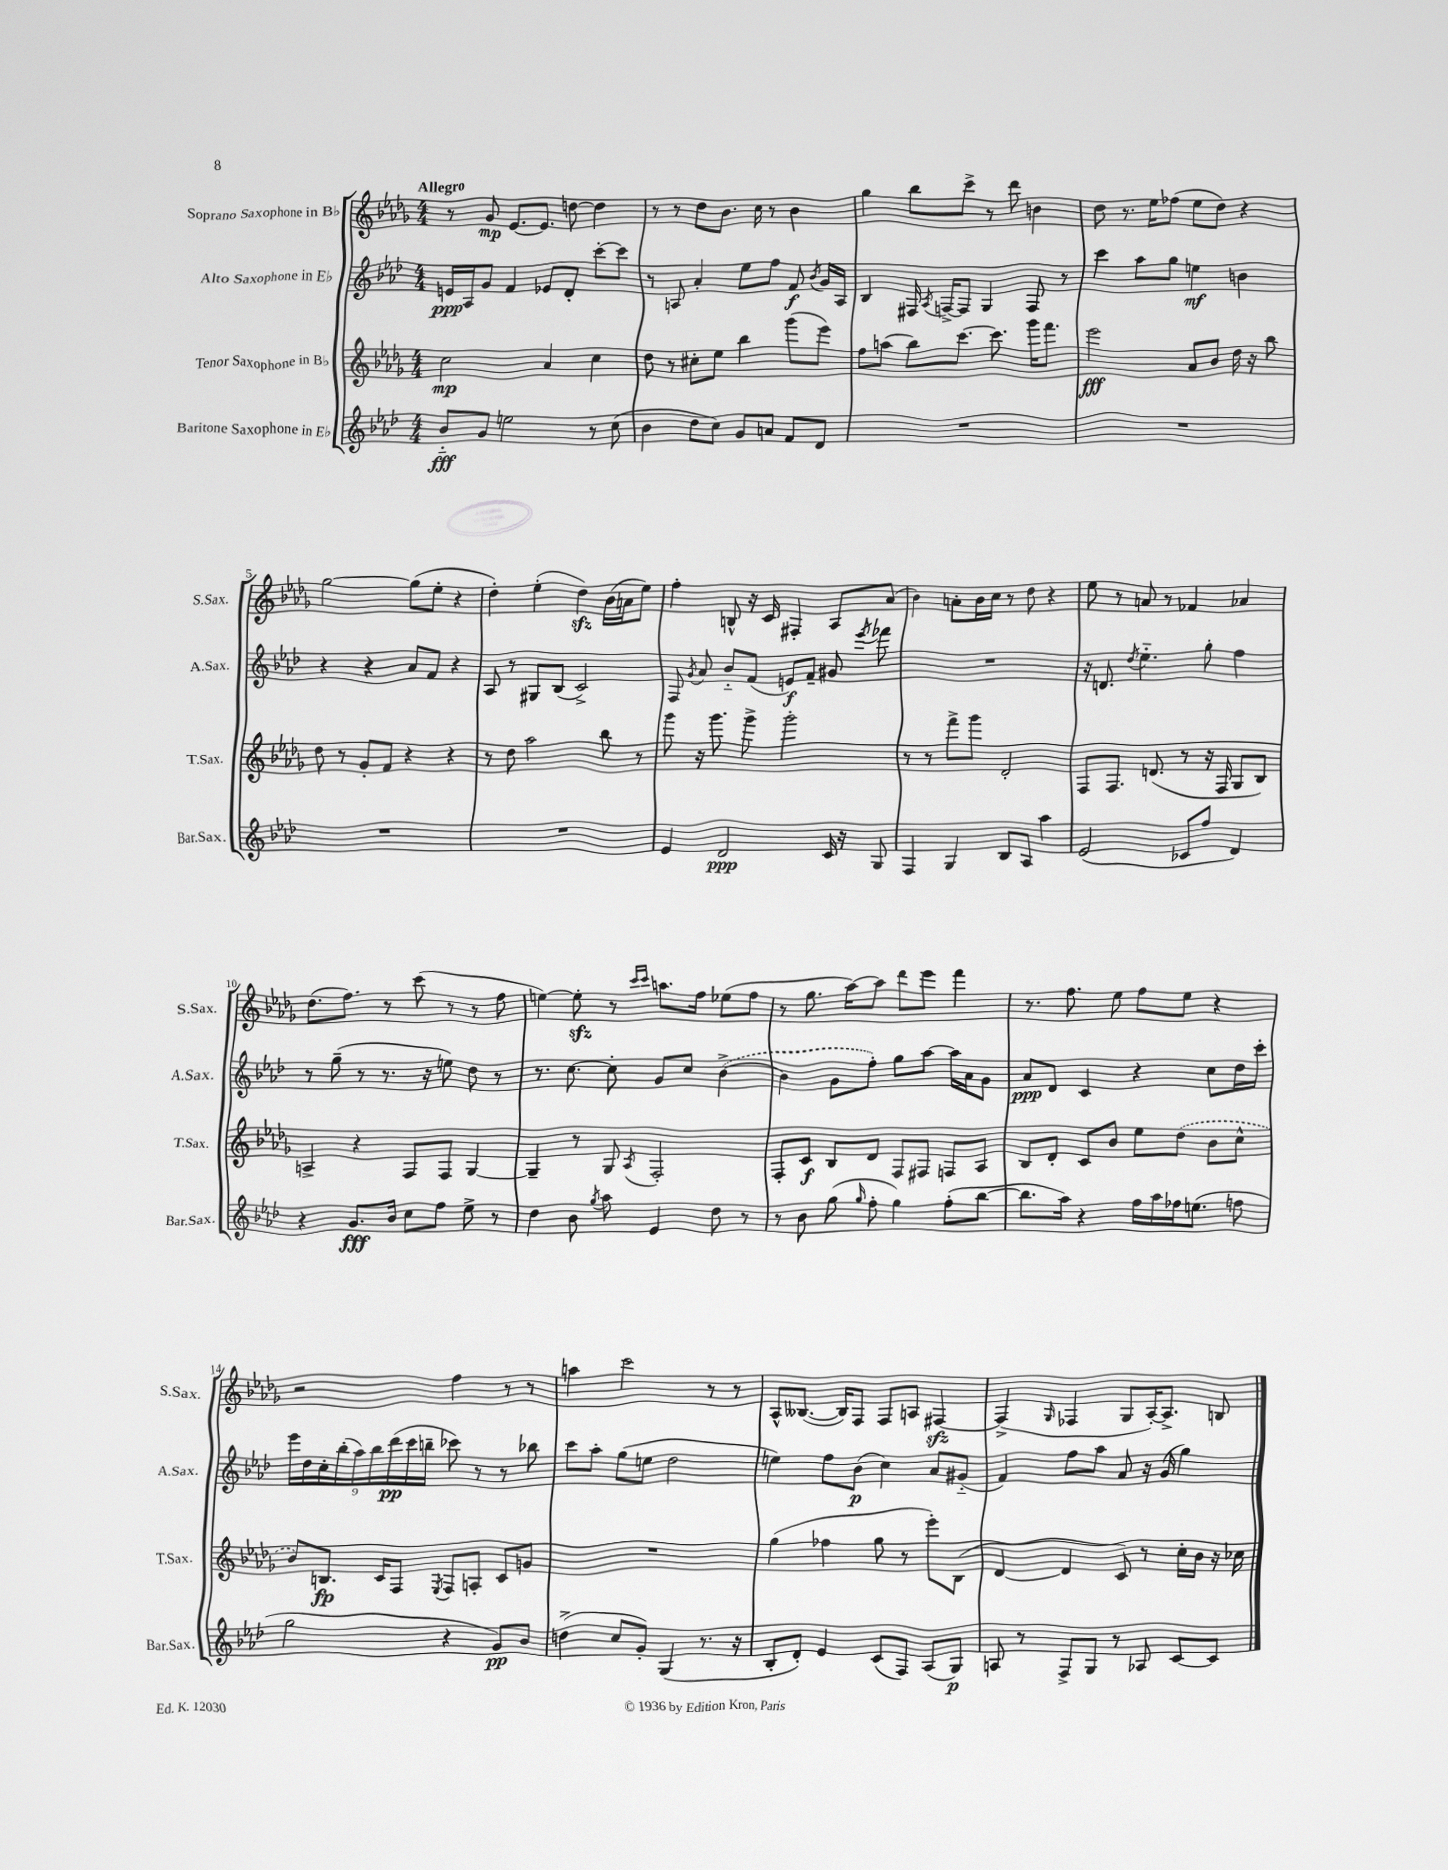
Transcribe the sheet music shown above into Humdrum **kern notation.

**kern	**dynam	**kern	**dynam	**kern	**dynam	**kern	**dynam
*part4	*part4	*part3	*part3	*part2	*part2	*part1	*part1
*staff4	*staff4	*staff3	*staff3	*staff2	*staff2	*staff1	*staff1
*I"Baritone Saxophone in E♭	*	*I"Tenor Saxophone in B♭	*	*I"Alto Saxophone in E♭	*	*I"Soprano Saxophone in B♭	*
*I'Bar.Sax.	*	*I'T.Sax.	*	*I'A.Sax.	*	*I'S.Sax.	*
*clefG2	*	*clefG2	*	*clefG2	*	*clefG2	*
*k[b-e-a-d-]	*	*k[b-e-a-d-g-]	*	*k[b-e-a-d-]	*	*k[b-e-a-d-g-]	*
*M4/4	*	*M4/4	*	*M4/4	*	*M4/4	*
=1	=1	=1	=1	=1	=1	=1	=1
!	!	!	!	!	!	!LO:TX:a:B:t=Allegro	!
8b-/L	fff	2cc\	mp	16en/LL	ppp	8r	.
.	.	.	.	16A-/J	.	.	.
8g/J	.	.	.	8g/J	.	8g-/	mp
2een\	.	.	.	4f/	.	[8.e-/L	.
.	.	.	.	.	.	8.e-/J]	.
.	.	4a-/	.	8e-X/L	.	.	.
.	.	.	.	8d-'/J	.	[8ddn\	.
8r	.	4cc\	.	[8ccc'\L	.	4dd\]	.
(8cc\	.	.	.	8ccc\J]	.	.	.
=2	=2	=2	=2	=2	=2	=2	=2
4b-\	.	8dd-\	.	8r	.	8r	.
.	.	8r	.	8An/	.	8r	.
8dd-\L	.	8cc#X'\L	.	4a-'/	.	8dd-\L	.
8cc\J)	.	8ee-\J	.	.	.	8.b-\J	.
8g/L	.	4bb-\	.	8ee-\L	.	.	.
.	.	.	.	.	.	16cc\	.
8an/J	.	.	.	8ff\J	.	8r	.
8f/L	.	(8ggg-\L	.	8f/	f	4b-\	.
.	.	.	.	8qb-/	.	.	.
8d-/J	.	8eee-\J)	.	16g/LL	.	.	.
.	.	.	.	16A/JJ	.	.	.
=3	=3	=3	=3	=3	=3	=3	=3
1r	.	8ff\L	.	4B-/	.	4gg-\	.
.	.	(8aan\J	.	.	.	.	.
.	.	8bb-\L)	.	16F#X/	.	8bb-\L	.
.	.	.	.	8qA-/	.	.	.
.	.	.	.	[16Fn^/KL	.	.	.
.	.	[8.ccc\J	.	8F/J]	.	8ccc^\J	.
.	.	.	.	4G/	.	8r	.
.	.	8.ccc\]	.	.	.	.	.
.	.	.	.	.	.	8ddd-\	.
.	.	16ggg-\KL	.	8F/	.	4bn\	.
.	.	8.fff\J	.	.	.	.	.
.	.	.	.	8r	.	.	.
=4	=4	=4	=4	=4	=4	=4	=4
1r	.	2eee-\	fff	4ccc\	.	8dd-\	.
.	.	.	.	.	.	8.r	.
.	.	.	.	8aa-\L	.	.	.
.	.	.	.	.	.	16ee-\KL	.
.	.	.	.	8gg\J	.	(8ff-X\J	.
.	.	8a-/L	.	4een\	mf	8ee-\L	.
.	.	8b-/J	.	.	.	8dd-\J)	.
.	.	16dd-\	.	4bn\	.	4r	.
.	.	16r	.	.	.	.	.
.	.	8bb-\	.	.	.	.	.
!!LO:LB:g=z
=5	=5	=5	=5	=5	=5	=5	=5
1r	.	8dd-\	.	4r	.	[2gg-\	.
.	.	8r	.	.	.	.	.
.	.	8g-'/L	.	4r	.	.	.
.	.	8f/J	.	.	.	.	.
.	.	4r	.	8a-/L	.	(8gg-\L]	.
.	.	.	.	8f/J	.	8ee-'\J	.
.	.	4r	.	4r	.	4r	.
=6	=6	=6	=6	=6	=6	=6	=6
1r	.	8r	.	8A-/	.	4dd-'\)	.
.	.	8dd-\	.	8r	.	.	.
.	.	2aa-\	.	8G#X/L	.	(4ee-'\	.
.	.	.	.	(8B-/J	.	.	.
.	.	.	.	2c^/)	.	4dd-zz\)	.
.	.	8bb-\	.	.	.	(16b-\LL	.
.	.	.	.	.	.	16an\J	.
.	.	8r	.	.	.	8ee-\J)	.
=7	=7	=7	=7	=7	=7	=7	=7
4e-/	.	8ggg-\	.	8F/	.	4ff'\	.
.	.	.	.	8qg/	.	.	.
.	.	16r	.	8a-/	.	.	.
.	.	8.ggg-\	.	.	.	.	.
2d-/	ppp	.	.	8b-/L	.	8Bn^^/	.
.	.	8ggg-^\	.	(8f/J	.	16r	.
.	.	.	.	.	.	16c/	.
.	.	2ggg-'\	.	8en/L)	f	4F#X'/	.
.	.	.	.	8f~/J	.	.	.
16c/	.	.	.	8g#X/	.	8A-/L	.
16r	.	.	.	.	.	.	.
.	.	.	.	8qeee-/	.	.	.
8G/	.	.	.	8fff-X\	.	(8a-/J	.
=8	=8	=8	=8	=8	=8	=8	=8
4F/	.	8r	.	1r	.	4b-\)	.
.	.	8r	.	.	.	.	.
4G/	.	8fff^\L	.	.	.	8an'\L	.
.	.	8ggg-\J	.	.	.	16b-\L	.
.	.	.	.	.	.	16cc\JJ	.
8B-/L	.	2d-'/	.	.	.	8r	.
8A-/J	.	.	.	.	.	8dd-\	.
4aa-\	.	.	.	.	.	4r	.
=9	=9	=9	=9	=9	=9	=9	=9
(2e-/	.	8F/L	.	16r	.	8ee-\	.
.	.	.	.	8.dn/	.	.	.
.	.	8.F/J	.	.	.	8r	.
.	.	.	.	8qdd-/	.	.	.
.	.	.	.	4.ee-\	.	8an/	.
.	.	(8.dn/	.	.	.	.	.
.	.	.	.	.	.	8r	.
8c-X/L	.	8r	.	.	.	4f-X/	.
8ff/J	.	16r	.	8gg'\	.	.	.
.	.	16F/	.	.	.	.	.
4d-/)	.	8G-/L	.	4ff\	.	4a-X/	.
.	.	8B-/J)	.	.	.	.	.
!!LO:LB:g=z
=10	=10	=10	=10	=10	=10	=10	=10
4r	.	4An^/	.	8r	.	(8.dd-\L	.
.	.	.	.	(8gg~\	.	.	.
.	.	.	.	.	.	8.ff\J)	.
8.g/L	fff	4r	.	8r	.	.	.
.	.	.	.	8.r	.	8r	.
16b-/Jk	.	.	.	.	.	.	.
8cc\L	.	8F/L	.	.	.	(8ccc\	.
.	.	.	.	16r	.	.	.
8ff\J	.	8F/J	.	8een\)	.	8r	.
8ee-^\	.	[4G-/	.	8dd-\	.	8r	.
8r	.	.	.	8r	.	8ff\	.
=11	=11	=11	=11	=11	=11	=11	=11
4dd-\	.	4G-~/]	.	8.r	.	[4een\)	.
.	.	.	.	[8.cc\	.	.	.
8b-\	.	8r	.	.	.	8eezz'\]	.
8qgg/	.	.	.	.	.	.	.
8aa-\	.	8G-/	.	8cc'\]	.	8r	.
.	.	.	.	.	.	16qqccc/LL	.
.	.	8qA-/	.	.	.	16qqccc/JJ	.
4e-/	.	2F'/	.	8g/L	.	8.aan\L	.
.	.	.	.	8cc/J	.	.	.
.	.	.	.	.	.	16ff\Jk	.
8dd-\	.	.	.	([4b-^\	.	(8ee-X\L	.
8r	.	.	.	.	.	8ff\J	.
=12	=12	=12	=12	=12	=12	=12	=12
8r	.	8F'/L	.	4b-\]	.	8r	.
8b-\	.	8c/J	f	.	.	8.gg-\	.
(8gg\	.	8B-/L	.	8g\L	.	.	.
.	.	.	.	.	.	[16aa-\KL)	.
16qqgg/	.	.	.	.	.	.	.
8ff'\	.	8d-/J	.	8ff'\J)	.	8aa-\J]	.
4gg\)	.	8F/L	.	8gg\L	.	8ddd-\L	.
.	.	8F#X/J	.	[8aa-\J	.	8eee-\J	.
(8ff'\L	.	8Fn/L	.	16aa-\LL]	.	4fff\	.
.	.	.	.	16a-\J	.	.	.
[8bb-\J	.	8A-/J	.	8g\J	.	.	.
=13	=13	=13	=13	=13	=13	=13	=13
8.bb-\L]	.	8B-/L	.	8a-/L	ppp	8.r	.
.	.	8d-'/J	.	8d-/J	.	.	.
16aa-\Jk)	.	.	.	.	.	8.ff\	.
4r	.	8c/L	.	4c/	.	.	.
.	.	8b-/J	.	.	.	8ee-\	.
16ff\LL	.	8ee-\L	.	4r	.	8ff\L	.
16aa-\	.	.	.	.	.	.	.
16ff-X\J	.	(8dd-\J	.	.	.	8ee-\J	.
(8.een\J	.	.	.	.	.	.	.
.	.	8b-\L	.	8cc\L	.	4r	.
8ffn\	.	8cc^^\J	.	16dd-\L	.	.	.
.	.	.	.	16ccc'\JJ	.	.	.
!!LO:LB:g=z
=14	=14	=14	=14	=14	=14	=14	=14
2gg\	.	8b-/L)	.	18eee-\LL	.	2r	.
.	.	.	.	18dd-\	.	.	.
.	.	.	.	18cc'\	.	.	.
.	.	8.Bn/J	fp	.	.	.	.
.	.	.	.	(18bb-'\	.	.	.
.	.	.	.	18aa-\)	.	.	.
.	.	.	.	18bb-\	.	.	.
.	.	16c/KL	.	.	.	.	.
.	.	.	.	(18ddd-\	pp	.	.
.	.	8F/J	.	.	.	.	.
.	.	.	.	18ccc\	.	.	.
.	.	.	.	18bbn~\JJ	.	.	.
.	.	8qE-/	.	.	.	.	.
4r	.	8F/L	.	8ccc-X\)	.	4ff\	.
.	.	8An'/J	.	8r	.	.	.
8g/L)	pp	8c/L	.	8r	.	8r	.
8b-/J	.	8gn/J	.	8bb-X\	.	8r	.
=15	=15	=15	=15	=15	=15	=15	=15
(4ddn^\	.	1r	.	8ccc\L	.	4aan\	.
.	.	.	.	8aa-'\J	.	.	.
8cc/L	.	.	.	(8gg\L	.	2ccc\	.
8g'/J)	.	.	.	8een\J	.	.	.
(4G/	.	.	.	2dd-\	.	.	.
8.r	.	.	.	.	.	8r	.
.	.	.	.	.	.	8r	.
16r	.	.	.	.	.	.	.
=16	=16	=16	=16	=16	=16	=16	=16
8B-'/L	.	(4gg-\	.	4een\)	.	8A-^^/L	.
8d-'/J)	.	.	.	.	.	([8.B--X/J	.
4e-/	.	4ff-X\	.	8ff\L	.	.	.
.	.	.	.	.	.	16B--/KL])	.
.	.	.	.	(8b-\J	p	8F/J	.
(8c/L	.	8gg-\	.	4cc\)	.	8F/L	.
8F/J)	.	8r	.	.	.	8An/J	.
(8A-/L	.	8eee-'\L)	.	8a-/L	.	[4F#Xzz/	.
8G/J)	p	(8B-\J	.	(8g#X/J	.	.	.
=17	=17	=17	=17	=17	=17	=17	=17
8An/	.	[4d-/	.	4f/)	.	(4F#^/]	.
8r	.	.	.	.	.	.	.
.	.	.	.	.	.	16qqG-/	.
8F^/L	.	4d-/]	.	8ff\L	.	4F-X/	.
8G/J	.	.	.	8aa-\J	.	.	.
8r	.	8c/)	.	8a-/	.	8G-/L	.
8A-X/	.	8r	.	16r	.	[16A-'/K)	.
.	.	.	.	(16g/	.	8.A-^/J]	.
[8c/L	.	16cc'\LL	.	4gg\)	.	.	.
.	.	16b-\JJ	.	.	.	.	.
8c/J]	.	16r	.	.	.	8Bn/	.
.	.	16cc-X\	.	.	.	.	.
==	==	==	==	==	==	==	==
*-	*-	*-	*-	*-	*-	*-	*-
